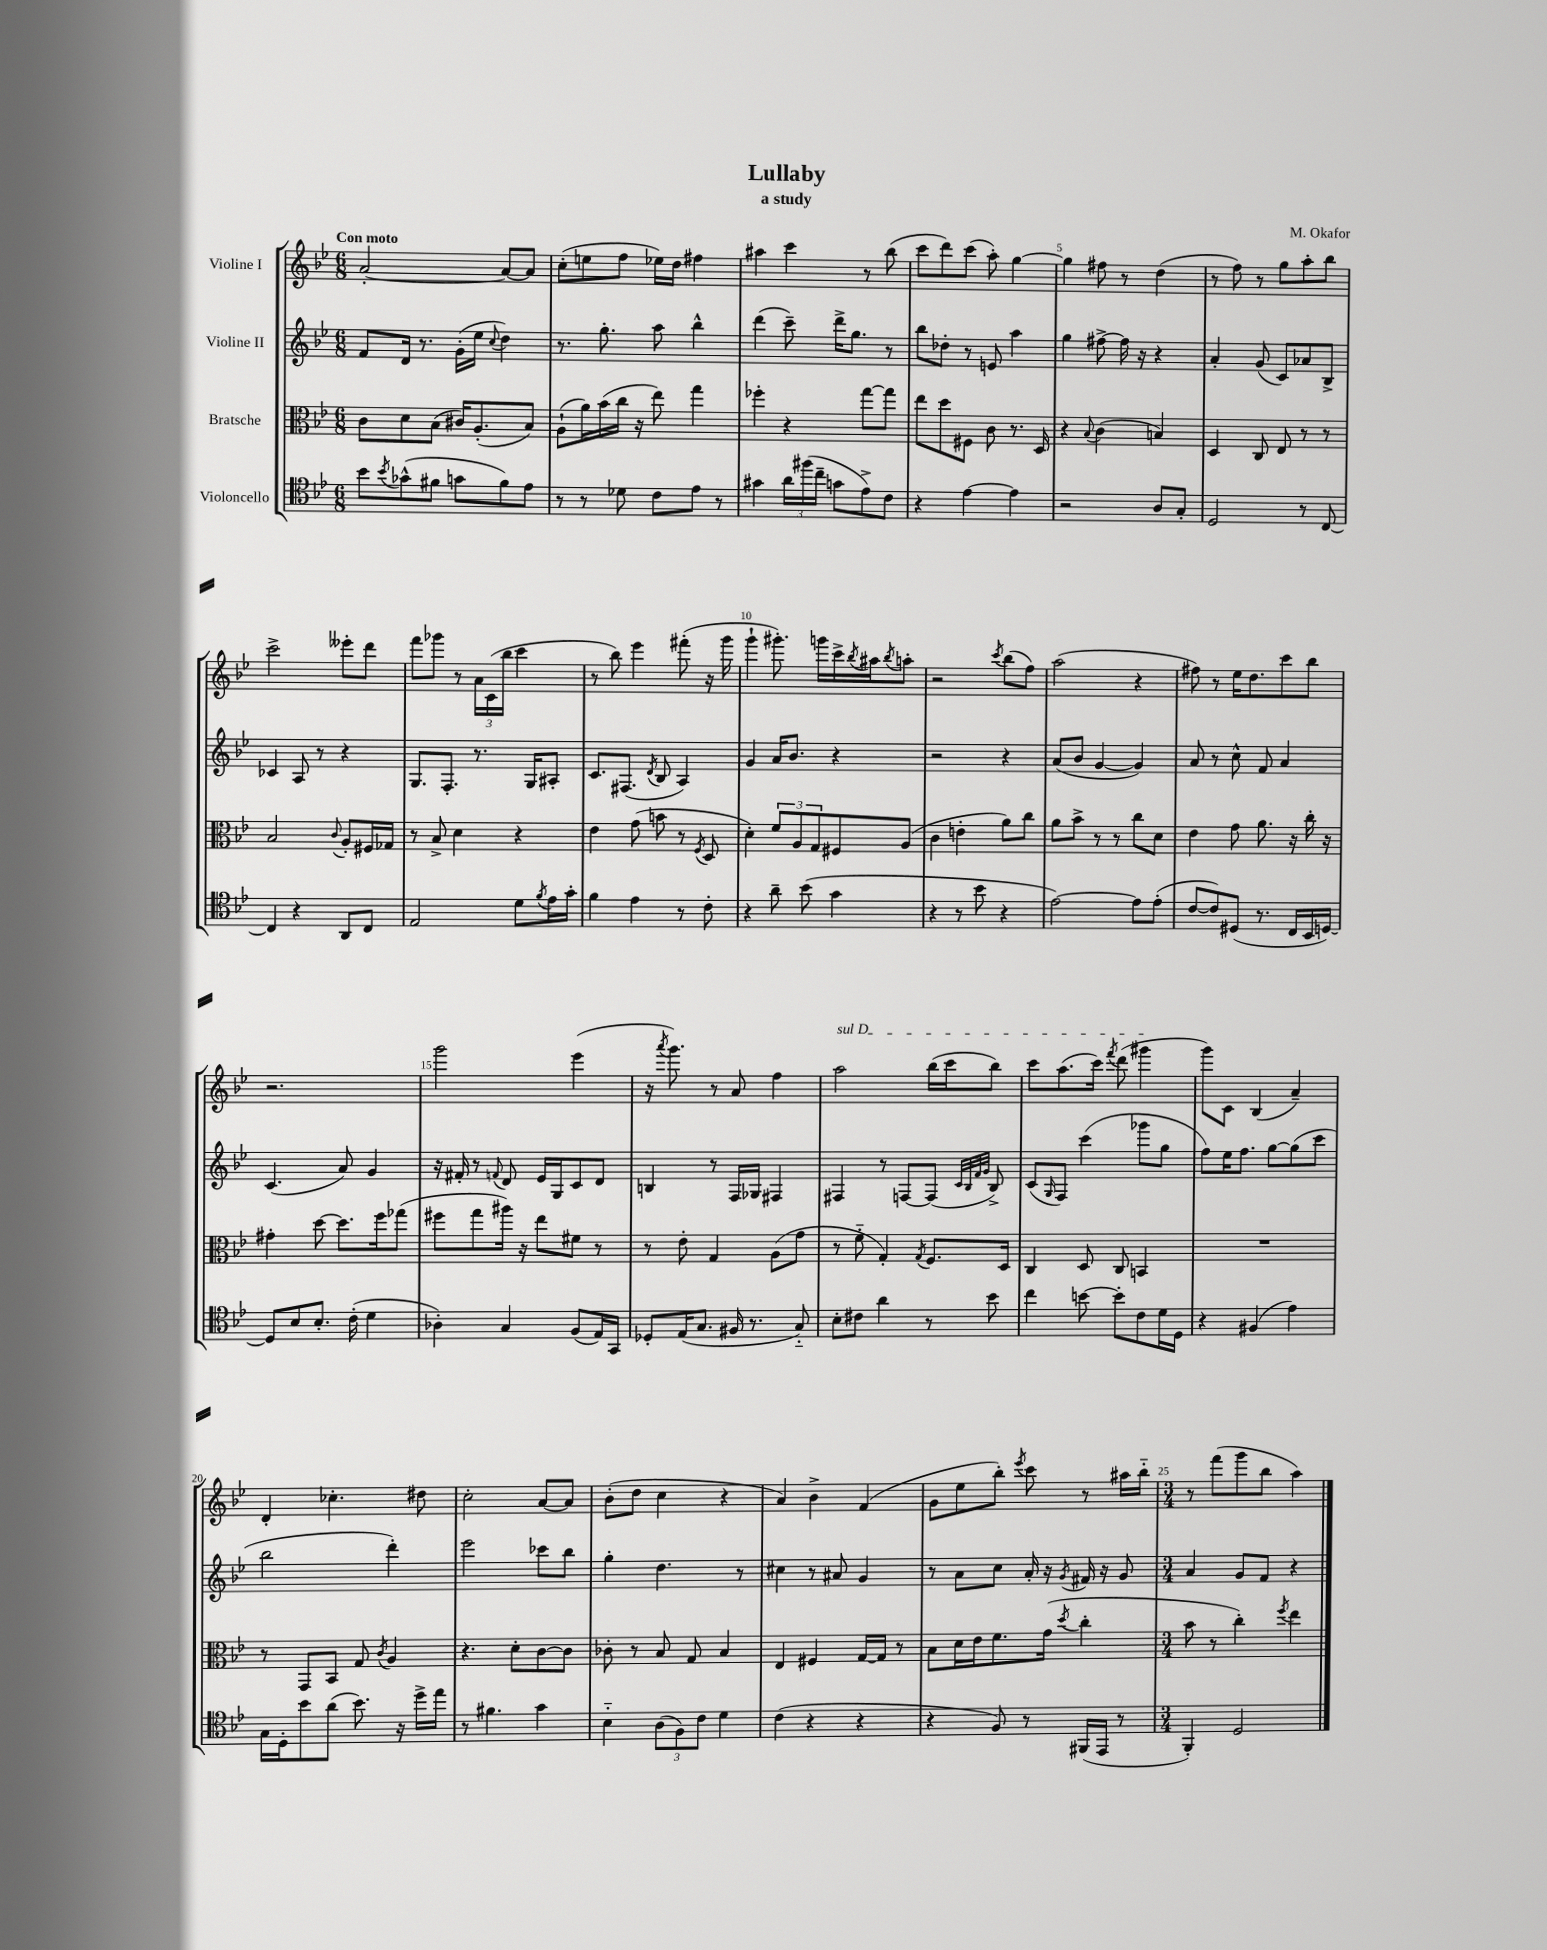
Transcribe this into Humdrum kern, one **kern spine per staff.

**kern	**kern	**kern	**kern
*part4	*part3	*part2	*part1
*staff4	*staff3	*staff2	*staff1
*I"Violoncello	*I"Bratsche	*I"Violine II	*I"Violine I
*clefC4	*clefC3	*clefG2	*clefG2
*k[b-e-]	*k[b-e-]	*k[b-e-]	*k[b-e-]
*M6/8	*M6/8	*M6/8	*M6/8
=1	=1	=1	=1
!	!	!	!LO:TX:a:B:t=Con moto
8b-\L	8c\L	8f/L	[2a'/
8qb-/	.	.	.
(8g-X^^\	8d\	16d/Jk	.
.	.	8.r	.
8f#X\J	(8B-\J	.	.
8gn\L	16c#X/KL)	(16g'\LL	.
.	(8.A'/	16ee-\JJ	.
.	.	8qqcc/	.
8f#\)	.	4dd\)	8a/L_
8e-\J	8B-/J)	.	8a/J]
=2	=2	=2	=2
8r	(8A`\L	8.r	(8cc'\L
8r	16a\L)	.	8een\
.	(16b-\	8.gg'\	.
8d-X\	16cc\JJ	.	8ff\J
.	16r	.	.
8c\L	8ee-\)	8aa\	16ee-X\LL)
.	.	.	16dd\JJ
8e-\J	4gg\	4bb-^^\	4ff#X\
8r	.	.	.
=3	=3	=3	=3
4g#X\	4ff-X'\	(4ddd\	4aa#X\
24a\LL	4r	8ccc~\)	4ccc\
(24ff#X\	.	.	.
24cc~\JJ	.	.	.
8gn\L	.	16ddd^\KL	.
.	.	8.gg\J	.
8e-^\)	[8gg\L	.	8r
8c\J	8gg\J]	8r	(8bb-\
=4	=4	=4	=4
4r	8ee-\L	8bb-\L	8ccc\L
.	8dd\	8dd-X'\J	8ddd\)
[4e-\	8F#X\J	8r	(8ccc\J
.	8c\	8en/	8aa'\)
4e-\]	8.r	4aa\	[4gg\
.	16D/	.	.
=5	=5	=5	=5
2r	4r	4gg\	4gg\]
.	8qqB-/	.	.
.	(4c\	[8ff#X^\	8ff#X\
.	.	16ff#\]	8r
.	.	16r	.
8A/L	4Bn/)	4r	(4dd\
8G'/J	.	.	.
=6	=6	=6	=6
2D/	4D/	4a'/	8r
.	.	.	8ff\)
.	8C/	(8g/	8r
.	8E-/	8c/L)	8gg\L
8r	8r	8a-X/	8aa'\
[8C/	8r	8B-^/J	8bb-\J
!!LO:LB:g=z
=7	=7	=7	=7
4C/]	2B-/	4c-X/	2ccc^\
4r	.	8A/	.
.	.	8r	.
.	8qqc/	.	.
8AA/L	8A'/L	4r	8eee--X'\L
8C/J	16F#X/L	.	8ddd\J
.	16G-X/JJ	.	.
=8	=8	=8	=8
2E-/	8r	8.G/L	8fff\L
.	8B-^/	.	8ggg-X\J
.	.	8.F'/J	.
.	4d\	.	8r
.	.	8.r	24a\LL
.	.	.	(24c\
.	.	.	24bb-\JJ
8d\L	4r	.	4ccc\
.	.	16G/KL	.
8qf/	.	.	.
16e-\L	.	8A#X'/J	.
16g'\JJ	.	.	.
=9	=9	=9	=9
4f\	4e-\	8.c/L	8r
.	.	.	8bb-\)
.	.	(8.F#X/J	.
4e-\	(8g\	.	4eee-\
.	.	8qd/	.
.	8bn\	8B-/	.
8r	8r	4A/)	(8fff#X'\
.	8qF/	.	.
8c'\	8D/	.	16r
.	.	.	16ggg\
=10	=10	=10	=10
4r	4d'\)	4g/	4ggg`\
8a~\	12f/L	16a/KL	8.ggg#X'\)
.	.	8.b-/J	.
.	12A/	.	.
(8b-\	.	.	.
.	12G/	.	.
.	.	.	16gggn\LL
4g\	8F#X/	4r	16ccc^\
.	.	.	8qbb-/
.	.	.	16aa#X\J
.	.	.	8qbb-/
.	(8A/J	.	8aan'\J
=11	=11	=11	=11
4r	4c\	2r	2r
8r	4en'\	.	.
8b-\	.	.	.
.	.	.	8qccc/
4r	8a\L)	4r	(8bb-\L
.	8cc\J	.	8ff\J)
=12	=12	=12	=12
[2e-\)	8a\L	(8a/L	(2aa\
.	8b-^\J	8b-/J	.
.	8r	[4g/	.
.	8r	.	.
8e-\L]	8cc\L	4g/])	4r
(8e-'\J	8d\J	.	.
=13	=13	=13	=13
[8c/L	4e-\	8a/	8ff#X\)
8c/])	.	8r	8r
(8D#X/J	8g\	8cc^^\	16ee-\KL
.	.	.	8.dd\
8.r	8.a\	8f/	.
.	.	4a/	8ccc\
16C/LL	16r	.	.
16BB-/	16cc'\	.	8bb-\J
[16Dn/JJ)	16r	.	.
!!LO:LB:g=z
=14	=14	=14	=14
8D/L]	4g#X'\	(4.c/	2.r
8B-/	.	.	.
8.B-'/J	[8dd\	.	.
.	8.dd\L]	8a/)	.
(16c'\	.	.	.
4d\	.	4g/	.
.	16ff\k	.	.
.	(8gg-X\J	.	.
=15	=15	=15	=15
4A-X'\)	8ff#X\L	16r	2ggg\
.	.	16f#X'/	.
.	8gg\	8r	.
.	.	8qqfn/	.
4G/	16aa#X\Jk)	8d/	.
.	16r	.	.
.	8ee-\L	16e-/LL	.
.	.	16G/J	.
(8F/L	8f#X\J	8c/	(4eee-\
16E-/L)	8r	8d/J	.
16GG/JJ	.	.	.
=16	=16	=16	=16
8D-X'/L	8r	4Bn/	16r
.	.	.	8qaaa/
.	.	.	8.ggg\)
(16E-/K	8e-'\	.	.
8.G/J	.	.	.
.	4G/	8r	8r
16F#X/	.	16F/LL	8a/
8.r	.	16G-X/JJ	.
.	(8A\L	4F#X/	4ff\
8G/)	8g\J	.	.
=17	=17	=17	=17
!	!	!	!LO:TX:a:i:t=sul D
8B-'\L	8r	4F#X/	2aa\
8c#X\J	8f\	.	.
4a\	4G'/)	8r	.
.	.	[8Fn/L	.
.	8qG/	.	.
8r	8.F/L	(8F/J]	(16bb-\LL
.	.	.	16ccc\J
.	.	32qqc/LLL	.
.	.	32qqB-/	.
.	.	32qqf/	.
.	.	32qqg/JJJ	.
8b-\	.	8B-^/)	8bb-\J)
.	16D/Jk	.	.
=18	=18	=18	=18
4cc\	4C/	(8c/L	8ccc\L
.	.	16qqG/	.
.	.	8F/J)	(8.aa\
[8bn\	8D/	(4ccc\	.
.	.	.	16ccc\Jk)
.	.	.	8qfff/
8b'\L]	8C/	.	(8ddd\
8c\	4BBn/	8ggg-X\L	4ggg#X\
16d\L	.	8gg\J	.
16D\JJ	.	.	.
=19	=19	=19	=19
4r	2.r	8ff\L)	8ggg\L)
.	.	16ee-\K	8c\J
.	.	8.ff\J	.
(4F#X/	.	.	(4B-/
.	.	[8gg\L	.
4e-\)	.	(8gg\]	4a~/)
.	.	8ccc\J	.
!!LO:LB:g=z
=20	=20	=20	=20
16G\LL	8r	2bb-\	4d'/
16D'\J	.	.	.
8b-\	8GG/L	.	.
(8a\J	8BB-/J	.	4.cc-X'\
8.b-\)	8G/	.	.
.	8qc/	.	.
.	4A/	4ddd'\)	.
16r	.	.	.
16dd^\LL	.	.	8dd#X\
16ee-\JJ	.	.	.
=21	=21	=21	=21
8r	4.r	2eee-\	2cc'\
4.f#X\	.	.	.
.	8d'\L	.	.
4g\	[8c\	8ccc-X\L	[8a/L
.	8c\J]	8bb-\J	8a/J]
=22	=22	=22	=22
4B-\	8c-X'\	4gg'\	(8b-'\L
.	8r	.	8dd\J
(12A\L	8B-/	4.dd\	4cc\
12F\)	.	.	.
.	8G/	.	.
12c\J	.	.	.
4d\	4B-/	.	4r
.	.	8r	.
=23	=23	=23	=23
(4c\	4E-/	4cc#X\	4a/)
4r	4F#X/	8r	4b-^\
.	.	8a#X/	.
4r	[16G/LL	4g/	(4f/
.	16G/JJ]	.	.
.	8r	.	.
=24	=24	=24	=24
4r	8B-\L	8r	8g\L
.	16d\L	8a\L	8ee-\
.	16e-\J	.	.
8F/)	8.f\	8cc\J	8bb-'\J)
.	.	.	8qeee-/
8r	.	16a'/	8ccc\
.	(16g\Jk	16r	.
.	8qdd/	8qg/	.
(16FF#X/LL	4cc'\	16f#X/	8r
16EE-/JJ	.	16r	.
8r	.	8g/	16aa#X\LL
.	.	.	16bb-\JJ
=25	=25	=25	=25
*M3/4	*M3/4	*M3/4	*M3/4
4FF'/)	8b-\	4a/	8r
.	8r	.	(8fff\L
2D/	4cc'\)	8g/L	8ggg\
.	.	8f/J	8bb-\J
.	8qff/	.	.
.	4ee-\	4r	4aa\)
==	==	==	==
*-	*-	*-	*-
